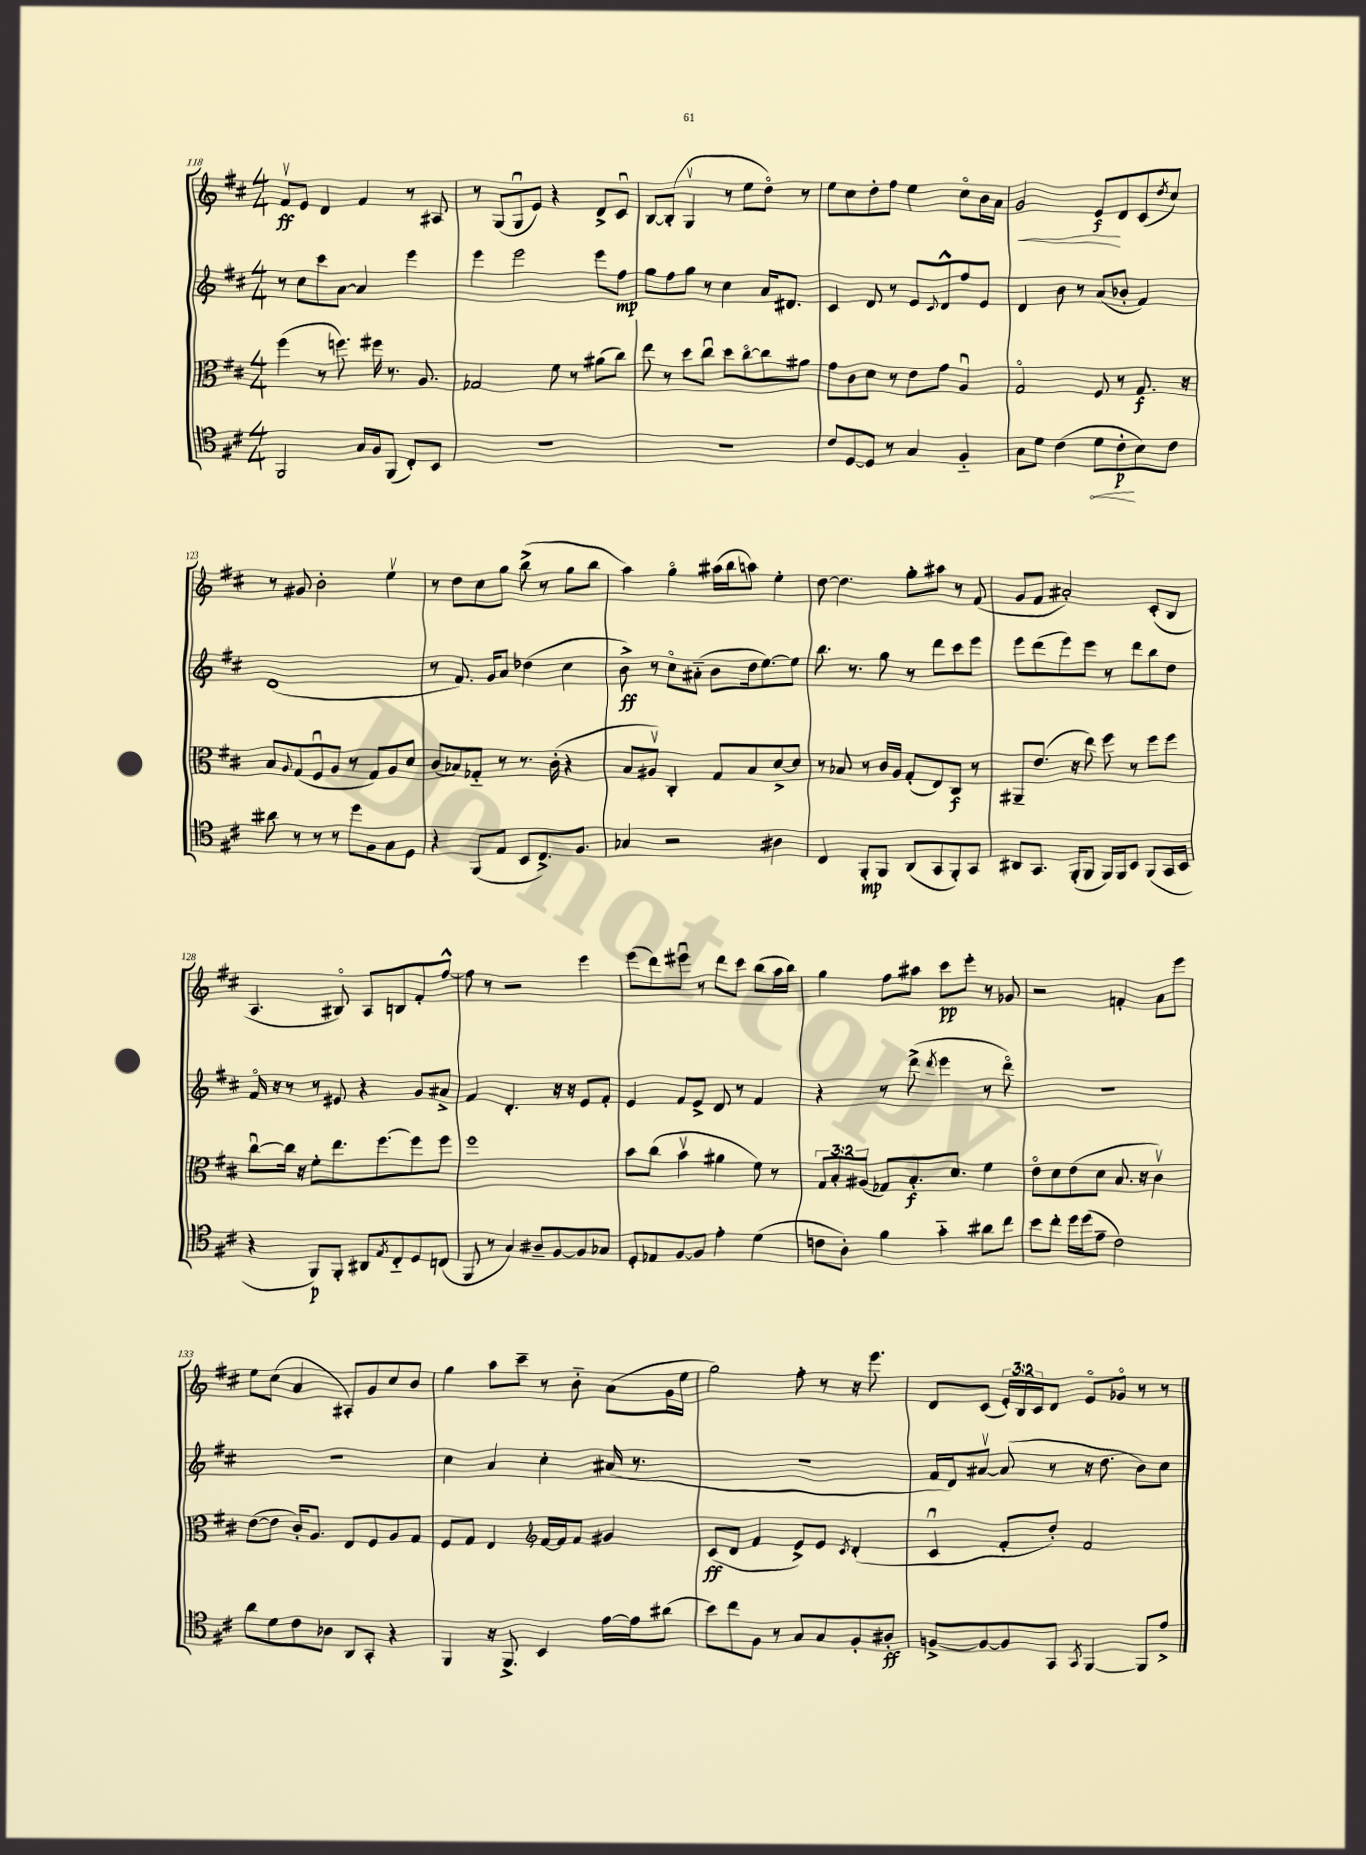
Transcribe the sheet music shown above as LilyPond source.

<<
\new StaffGroup <<
\new Staff = "s0" {
    \clef treble \key d \major \numericTimeSignature \time 4/4 \override Staff.TupletNumber.text = #tuplet-number::calc-fraction-text
    fis'8\upbow\ff e'8 d'4 fis'4 r8 ais8 |
    r8 g8( g8\downbow e'8) r4 d'8-> cis'8\downbow |
    b8~ b8-.( g4\upbow r8 e''8 d''8\flageolet) r8 |
    e''8 cis''8 d''8-. fis''8 e''4 cis''8\flageolet b'16 a'16 |
    g'2\< e'8\f\! d'8 cis'8( \acciaccatura { d''8 } cis''8) |
    r8 gis'8 b'2-. e''4\upbow |
    r8 d''8 cis''8 g''8 b''8->( r8 g''8 b''8 |
    a''4) g''4\flageolet ais''16( b''16 a''8) e''4-. |
    d''8~ d''4. g''8-. ais''8 r8 fis'8( |
    g'8 fis'8 ais'2-.) cis'8-.( b8 |
    a4. bis8\flageolet) a8 b8 fis'8-. fis''8~-^ |
    fis''8 r8 r2 e'''4 |
    e'''8( d'''8) eis'''8\downbow r8 d'''8 cis'''8 b''8( a''16 b''16) |
    g''4 fis''8 ais''8 cis'''8\pp e'''8-. r8 ges'8 |
    r2 f'4-. a'8 e'''8 |
    e''8 cis''8( a'4 ais8-.) g'8 cis''8 b'8 |
    g''4 a''8 cis'''8-- r8 b'8-_ a'8( g'16 e''16 |
    g''2) fis''8-. r8 r16 e'''8. |
    d'8 cis'8( \tuplet 3/2 { e'16-.) b16 cis'16 } d'8 e'8\flageolet ges'8\flageolet r8 r8 \bar "|." |
}
\new Staff = "s1" {
    \clef treble \key d \major \numericTimeSignature \time 4/4
    r8 cis''8 cis'''8 a'8~ a'4 e'''4 |
    e'''4 e'''2 e'''8 fis''8\mp |
    g''8 fis''8 g''8 r8 cis''4 a'16 dis'8. |
    cis'4 d'8 r8 e'8 \appoggiatura { cis'8 } d'8-^ fis''8 e'8 |
    d'4 b'8 r8 a'8( bes'8-. fis'4) |
    d'1( |
    r8 fis'8.) g'16 a'8 des''4( cis''4 |
    b'8->\ff) r8 cis''8\flageolet ais'8-_( b'8 d''16 e''8.~) e''8 |
    b''8. r8. g''8 r8 d'''8 cis'''8 e'''8 |
    e'''8 d'''8( e'''8) e'''8 r8 d'''8 b''8 d''8 |
    fis'16\flageolet r16 r8 r8 eis'8 r4 g'8 ais'8-> |
    fis'4 d'4.-. r16 r16 e'8 fis'8-. |
    e'4 fis'8 e'8-> d'8 r8 fis'4 |
    r4 r8 d'''8->( \acciaccatura { d'''8 } e'''4 r8 d'''8\flageolet) |
    R1 |
    R1 |
    cis''4 a'4 cis''4-. ais'16( r8. |
    R1 |
    fis'16 d'16) ais'8~\upbow ais'8( r8 r16 d''8. b'8) cis''8 \bar "|." |
}
\new Staff = "s2" {
    \clef alto \key d \major \numericTimeSignature \time 4/4 \override Staff.TupletNumber.text = #tuplet-number::calc-fraction-text
    fis''4( r8 f''8.) fis''16 r8. a8. |
    ges2 fis'8 r8 ais'8( cis''8) |
    e''8 r8 d''8 cis''8\downbow d''8 cis''8~\flageolet cis''8 ais'8 |
    g'8 cis'8 d'8 r8 e'8 g'8 a4\downbow |
    g2\flageolet fis8 r8 g8.\f r16 |
    b8 \appoggiatura { a8 } g8( fis8\downbow a8 r8 g8) a8 d'8 |
    cis'8( bes8) ges8-_ r8 r8. cis'16-.( r4 |
    b8 ais8\upbow) cis4-. g8 b8 d'8~-> d'8 |
    r8 bes8 r8 cis'16 a16 g8-.( e8) cis8\f r8 |
    ais,8-- e'8.( r16 e''8) fis''8 r8 fis''8 fis''8 |
    cis''8~\downbow cis''16 r16 fis'8-. e''8. fis''8.~ fis''8 fis''8 |
    fis''1 |
    b'8 cis''8( b'4\upbow ais'4 fis'8) r8 |
    \tuplet 3/2 { g8 b8-. ais8( } ges8) b8.-.\f d'8. fis'4 |
    e'8\flageolet d'8 e'8( d'8 b8. r16 cis'4\upbow) |
    e'8~( e'8 cis'16-.) a8. e8 fis8 a8 g8 |
    fis8 g8 e4 \clef treble fis'16~ fis'16 fis'8 gis'4 |
    cis'8\ff( d'8 fis'4 e'8->) e'8 \acciaccatura { cis'8 } d'4-.( |
    cis'4\downbow fis'8-. d''8-.) fis'2 \bar "|." |
}
\new Staff = "s3" {
    \clef tenor \key d \major \numericTimeSignature \time 4/4
    fis,2 g16 fis16 fis,8( cis8-.) b,8 |
    R1 |
    R1 |
    cis'8 d8~ d8 r8 g4 fis4-_ |
    g8 d'8 cis'4( \once \override Hairpin.circled-tip = ##t d'8\< cis'8-.\p\! b8) cis'8 |
    ais'8 r8 r8 r8 d''8 fis8 g8 d8 |
    r4 fis,8( e8 b,8 cis8.->) fis8. |
    ges4 r2 ais4 |
    cis4 fis,8-.\mp fis,8 a,8( g,8 fis,8-.) g,8 |
    ais,8 g,8. fis,16-.( fis,8 fis,16) fis,16 b,8 fis,8( g,16 b,16 |
    r4 fis,8\p) fis,8-. ais,8 \acciaccatura { e8 } cis8-_ d8 c8( |
    fis,8 r8 g4) ais8-- fis8~ fis8 ges8 |
    d8-. ees8 fis8~ fis8 e'4-. d'4( |
    c'8 a8-.) fis'4 g'4-_ ais'8 cis''8 |
    b'8 cis''8-. d''16 d''16( e'8-- cis'2) |
    a'8 d'8 cis'8 aes8 a,8 g,8-. r4 |
    fis,4 r16 fis,8.-> b,4 e'16~ e'16 ais'8( |
    b'8) cis''8 fis8 r8 g8 g8 fis8-. ais8-.\ff |
    f8~-> f8~ f8 g,8 \acciaccatura { g,8 } fis,4~ fis,8 e'8-> \bar "|." |
}
>>
>>
\layout { \context { \Score currentBarNumber = #118 } }
